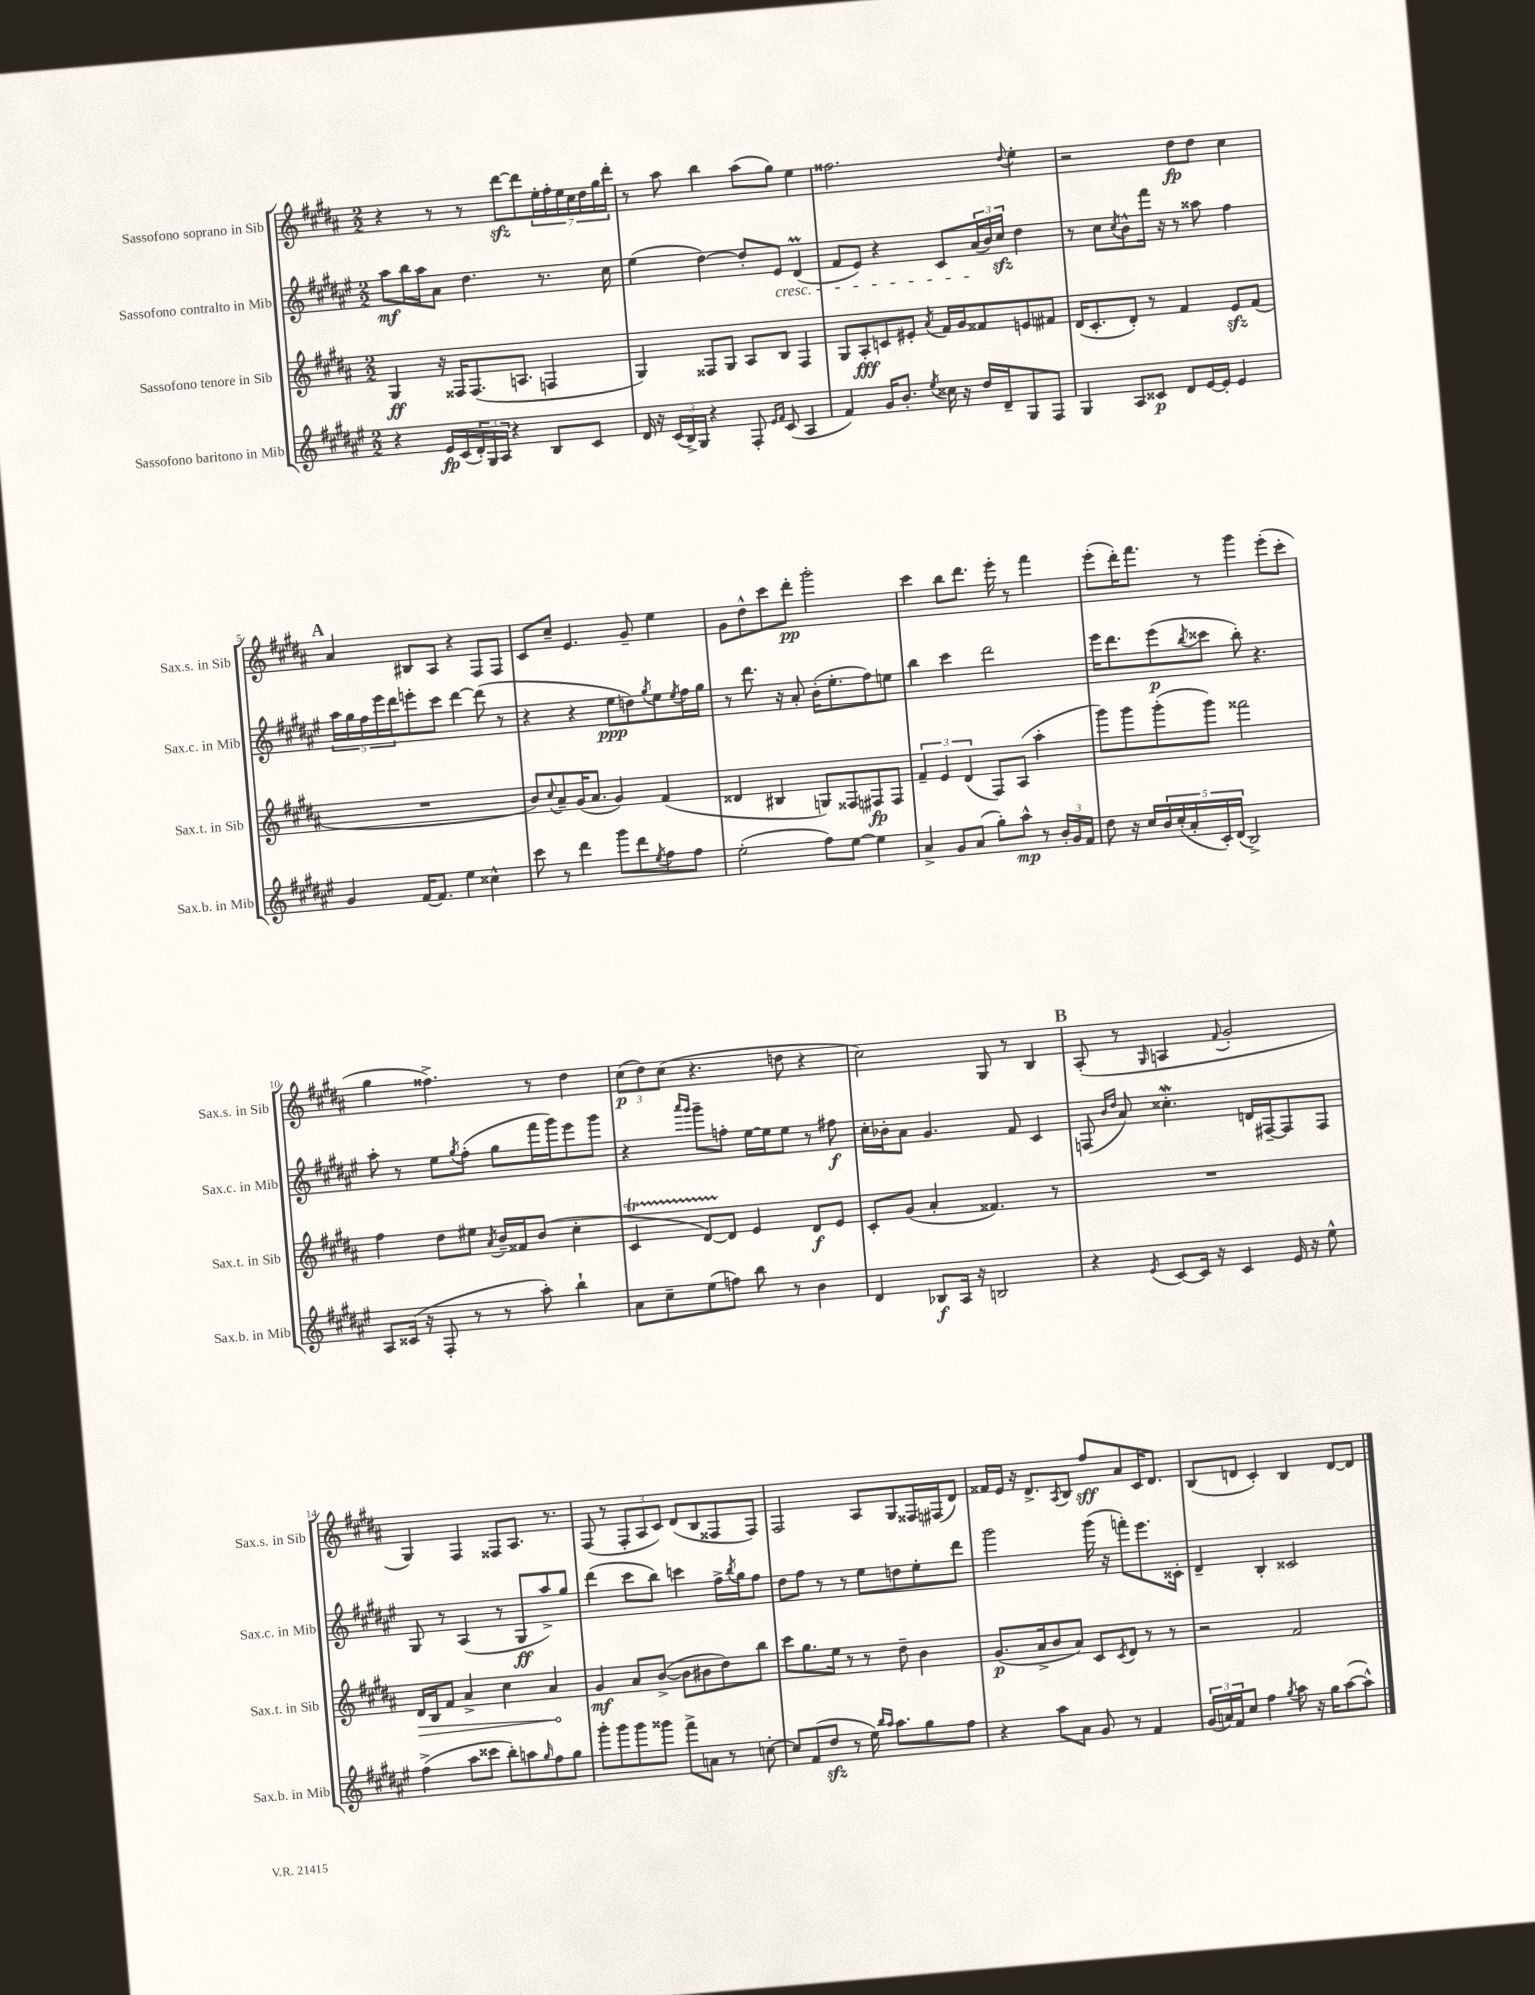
<<
\new StaffGroup <<
\new Staff = "s0" \with { instrumentName = "Sassofono soprano in Sib" shortInstrumentName = "Sax.s. in Sib" } {
    \clef treble \key b \major \numericTimeSignature \time 2/2
    r4 r8 r8 dis'''8~\sfz dis'''8 \tuplet 7/4 { e''16-. fis''16-. e''16 cis''16 dis''16 gis''16 dis'''16-. } |
    r8 ais''8 b''4 ais''8( gis''8) e''4 |
    fisis''2. \appoggiatura { dis''8 } e''4-. |
    r2 dis''8\fp dis''8 cis''4 |
    \mark \markup { \bold "A" } ais'4 bis8 ais8 r4 fis8 fis8 |
    cis'8 cis''8-- e'4. gis'8-- e''4 |
    gis'8 dis''8-^ cis'''8 dis'''8-.\pp gis'''2-. |
    cis'''4 b''8 dis'''8. e'''16-. r8 fis'''4 |
    e'''8-.( dis'''16-.) fis'''8. r8 gis'''4 e'''8-.( cis'''8-. |
    gis''4 fisis''4.->) r8 dis''4 |
    \tuplet 3/2 { cis''8\p( dis''8) cis''8( } r4. d''8 r4 |
    cis''2) gis8 r8 b4 |
    \mark \markup { \bold "B" } ais8-.( r8 \grace { gis16 } a4 \appoggiatura { fis'8 } gis'2-. |
    gis4) fis4 fisis8 ais8. r8. |
    fis8( r8 \tuplet 3/2 { fis8-. ais8 cis'8) } dis'8( b8 fisis8 fisis8) |
    fis2 ais8 gis8 fisis16 fis16( dis'8) |
    fisis'16 e'16 r16 dis'8.-> \acciaccatura { ais8 } b8 fis''8\sff ais'8 cis'16 dis'8. |
    b8( d'8 cis'4-.) b4 d'8~ d'8 \bar "|." |
}
\new Staff = "s1" \with { instrumentName = "Sassofono contralto in Mib" shortInstrumentName = "Sax.c. in Mib" } {
    \clef treble \key fis \major \numericTimeSignature \time 2/2
    ais''8\mf b''16 ais''16 ais'8 dis''4. r8. cis''16 |
    eis''4( dis''4~) dis''8-. eis'8\cresc dis'4\prall( |
    fis'8 eis'8) r4 cis'8 \tuplet 3/2 { ais'16\!( b'16) cis''16\sfz } dis''4 |
    r8 cis''8 \acciaccatura { cis''8 } b'8-^ fis'''16 r16 r8 aisis''8 fis''4 |
    \mark \markup { \bold "A" } \tuplet 5/4 { ais''16 gis''16 fis''16 eis'''16 dis'''16 } e'''8-. cis'''8 dis'''4~ dis'''8( r8 |
    r4 r4 eis''8\ppp d''8) \acciaccatura { gis''8 } eis''8 \acciaccatura { eis''8 } fis''16 gis''16 |
    r8 dis'''8. r16 ais'8-. b'16-.( eis''8.-. fis''8) e''8 |
    b''4 cis'''4 dis'''2 |
    eis'''16 dis'''8. eis'''8\p( \acciaccatura { b''8 } cisis'''8 b''8-.) r4. |
    ais''8-. r8 eis''8 \acciaccatura { gis''8 } fis''8-.( gis''8 fis'''16 gis'''16) eis'''8 gis'''8 |
    r4 \grace { ais'''16 gis'''16 } gis'''8-- f''8-. eis''16~ eis''16 eis''8 r8 fis''8\f |
    cis''16-. bes'16-. ais'8 gis'4. fis'8 cis'4 |
    \mark \markup { \bold "B" } f8( \grace { b'16 dis''16 } ais'8) cisis''4.-.\mordent d'16 fis16~-- fis8 fis8 |
    gis8 r8 ais4( r8 gis8\ff ais''8->) gis''8 |
    dis'''4( cis'''8 b''8) c'''4 fis''16-> \acciaccatura { b''8 } gis''16 fis''8 |
    dis''8 fis''8 r8 r8 eis''8 d''8 eis''8-. dis'''8 |
    gis'''2 gis'''16( r16 f'''8-.) eis'''8. cisis'16-. |
    dis'4-- b4-. cisis'2 \bar "|." |
}
\new Staff = "s2" \with { instrumentName = "Sassofono tenore in Sib" shortInstrumentName = "Sax.t. in Sib" } {
    \clef treble \key b \major \numericTimeSignature \time 2/2
    gis4\ff r16 fisis16 fisis8.( a8. f4 |
    gis4) fisis8 gis8 ais8 b8 fisis4 |
    gis8 ais8-.\fff c'8 eis'8-. \acciaccatura { ais'8 } fis'16 gis'16 fisis'8 e'8 fis'8 |
    dis'16( cis'8.-. dis'8-.) r8 fis'4 e'8\sfz fis'8( |
    \mark \markup { \bold "A" } R1 |
    b'8) \appoggiatura { cis''8 } ais'8-- gis'16( ais'8. gis'4) fis'4( |
    disis'4 bis4 g8) fisis8 fis8\fp fis8 |
    \tuplet 3/2 { fis'4-- e'4 dis'4( } fis8) ais8( ais''4-. |
    gis'''8) gis'''8 gis'''8-.( gis'''8) fisis'''2 |
    fis''4 dis''8 eis''8 \acciaccatura { ais'8 } b'16-- fisis'16 b'8( cis''4-. |
    cis'4\startTrillSpan dis'8~) dis'8\stopTrillSpan e'4 dis'8\f e'8 |
    cis'8-. gis'8( ais'4-. fisis'4.) r8 |
    \mark \markup { \bold "B" } R1 |
    \once \override Hairpin.circled-tip = ##t dis'16\> b16 fis'8 ais'4-> cis''4 ais'4\! |
    gis'4\mf ais'8 b'8~->( b'8 bis'8 dis''8) b''8 |
    cis'''8 gis''8. e''16 r8 r8 dis''8-- b'4 |
    gis'8.\p( ais'16-> b'8 ais'8) cis'8 \acciaccatura { cis'8 } dis'8 r8 r8 |
    r2 fis'2 \bar "|." |
}
\new Staff = "s3" \with { instrumentName = "Sassofono baritono in Mib" shortInstrumentName = "Sax.b. in Mib" } {
    \clef treble \key fis \major \numericTimeSignature \time 2/2
    r4 eis'16\fp cis'16( \tuplet 3/2 { dis'16-.) gis16 ais16 } r4 b8 cis'8 |
    dis'16 r16 \tuplet 3/2 { cis'16( b16->) gis16 } r4 fis8-. \grace { eis'16 fis'16 } cis'8( ais4 |
    fis'4) gis'16 b'8.-. \acciaccatura { eis''8 } cisis''16 r16 dis''16 dis'16-- gis8 fis8 |
    gis4 ais8 cisis'8\p dis'8 eis'16~ eis'16-. eis'4 |
    \mark \markup { \bold "A" } gis'4 fis'16~ fis'8. eis''4 cisis''4-^ |
    cis'''8 r8 dis'''4 gis'''8 dis'''8 \acciaccatura { eis''8 } fis''8 fis''8 |
    eis''2-.( fis''8) eis''8~ eis''4 |
    ais'4-> gis'8 ais'8( gis''8-.) ais''8-^\mp r8 \tuplet 3/2 { b'16-. gis'16 fis'16 } |
    dis''8 r16 cis''16 \tuplet 5/4 { b'16 cis''16-.( ais'16-. cis'16-.) dis'16( } b2->) |
    ais8 cisis'16( r16 fis8-. r8 r8 ais''8-.) b''4-! |
    ais'8 cis''8-- eis''8( f''8) b''8 r8 b'4 |
    dis'4 bes8\f ais16 r16 b2 |
    \mark \markup { \bold "B" } r4 \acciaccatura { eis'8 } cis'8~ cis'16 r16 cis'4 eis'16 r16 eis''8-^ |
    fis''4->( ais''8 cisis'''8 b''8-.) a''8 \grace { gis''16 } fis''8 gis''8 |
    gis'''8-. gis'''8 gis'''8 gisis'''8 fis'''8-> a'8 r8 c''8~-. |
    c''8 fis'8( dis''8\sfz r8 eis''16) \grace { b''16 ais''16 } ais''8. gis''8 fis''8 |
    r4 ais''8 ais'8 gis'8 r8 fis'4 |
    \tuplet 3/2 { gis'16( a'16) fis'16 } cis''8 fis''4 \acciaccatura { gis''8 } ais''8 r16 gis''16 ais''8~( ais''8-^) \bar "|." |
}
>>
>>
